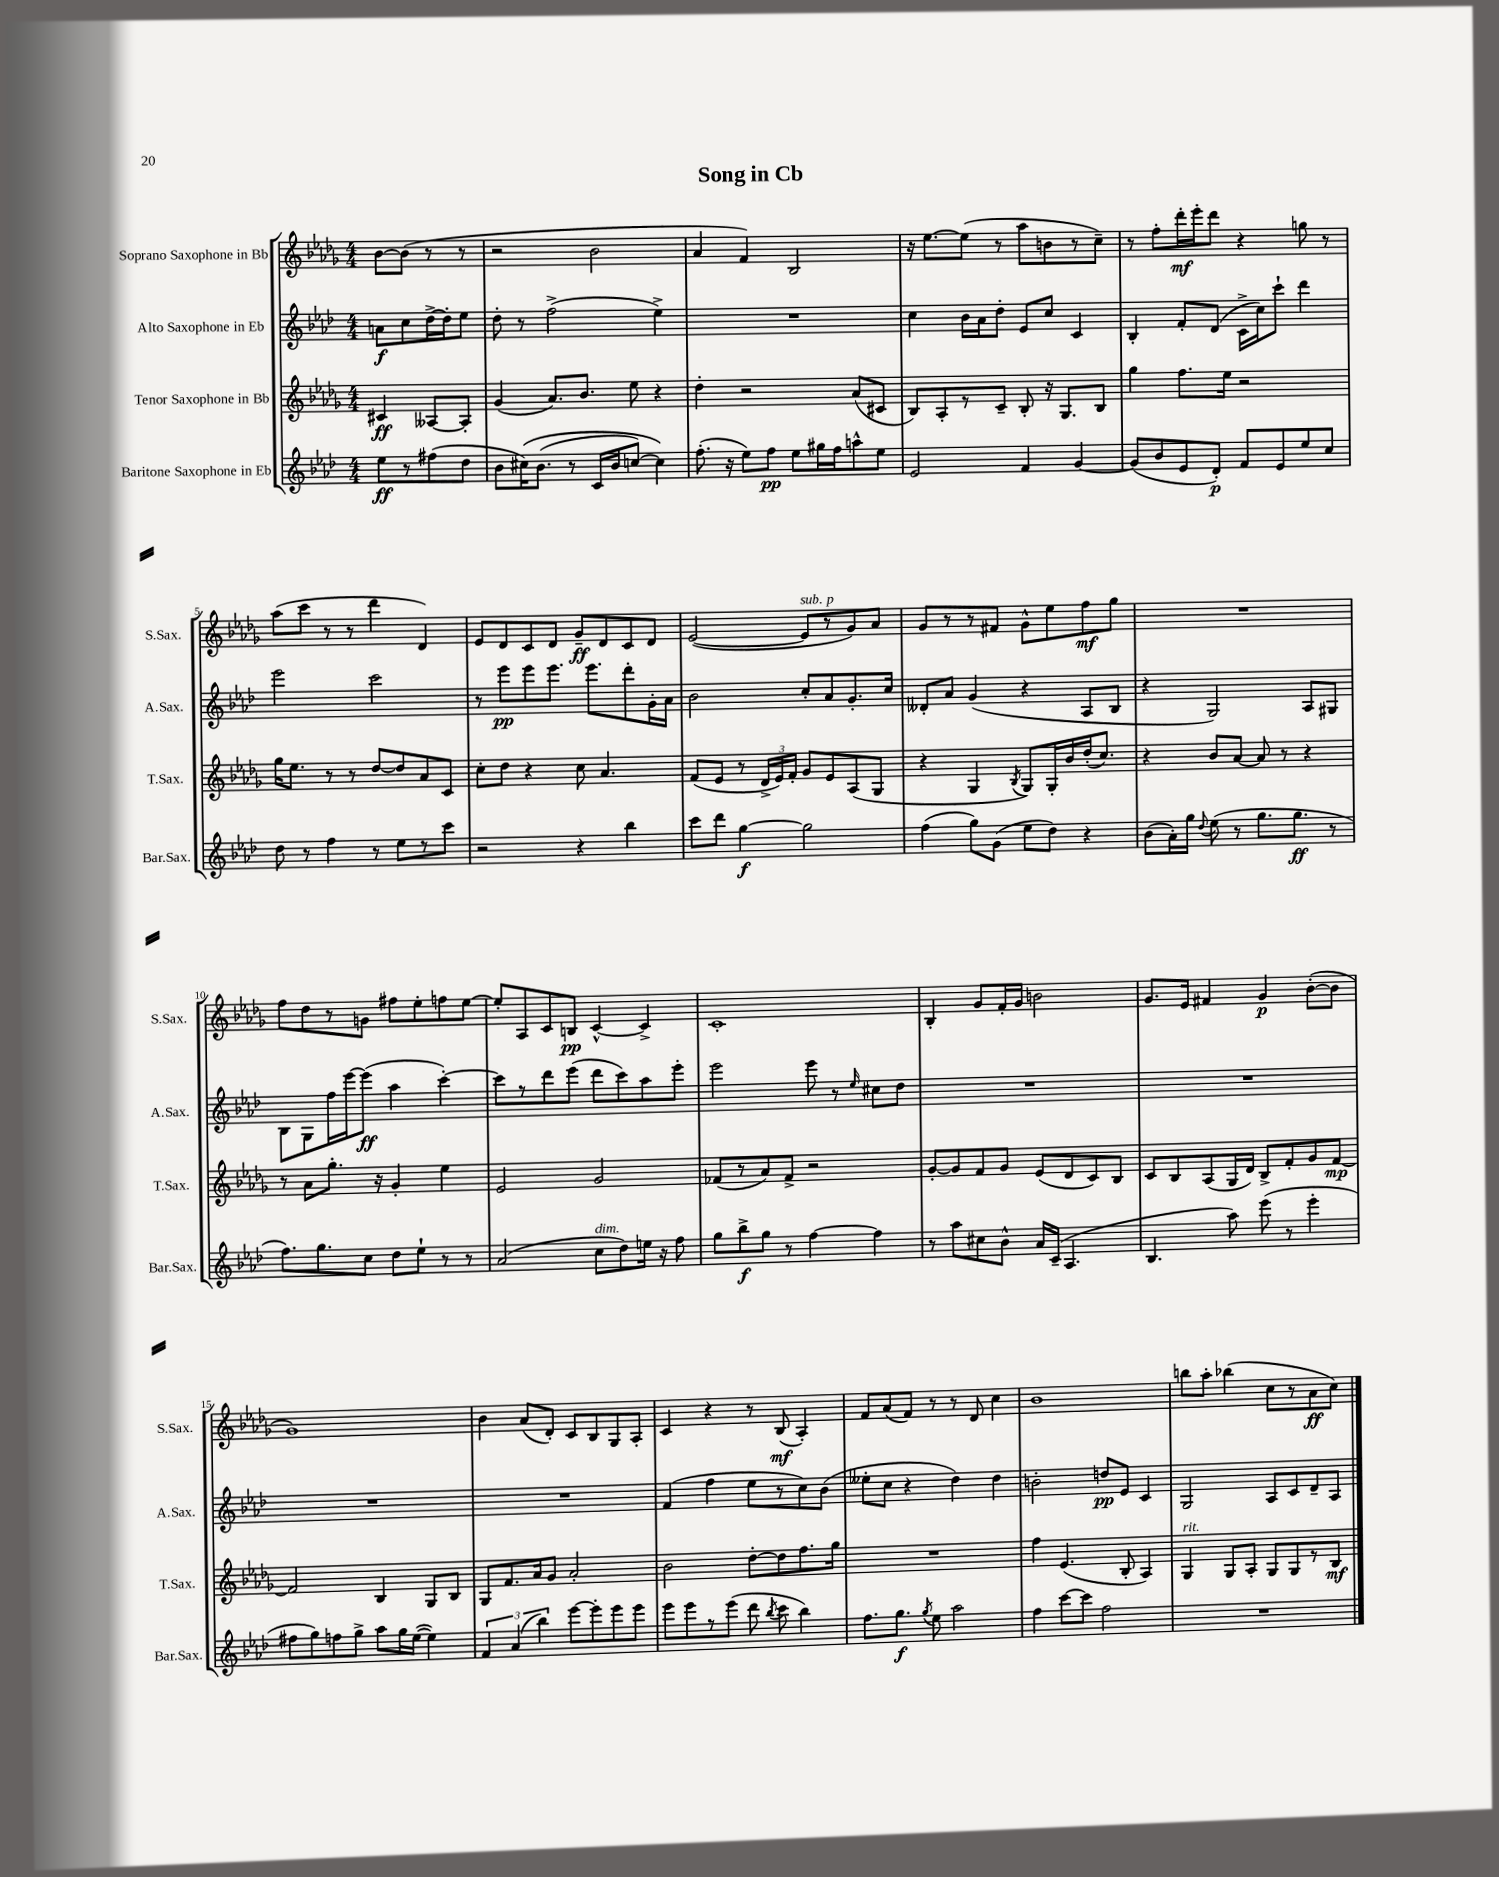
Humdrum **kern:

**kern	**kern	**kern	**kern
*staff4	*staff3	*staff2	*staff1
*clefG2	*clefG2	*clefG2	*clefG2
*k[b-e-a-d-]	*k[b-e-a-d-g-]	*k[b-e-a-d-]	*k[b-e-a-d-g-]
*M4/4	*M4/4	*M4/4	*M4/4
8ee-	4c#	8a	[8b-
8r	.	8cc	(8b-]
(8ff#	[8A--	[16dd-^	8r
.	.	16dd-']	.
8dd-	8A--']	8ee-	8r
=	=	=	=
8b-	(4g-	8dd-'	2r
&(16cc#)	.	8r	.
(8.b-	.	.	.
.	8.a-)	(2ff^	.
8r	.	.	.
.	8.b-	.	.
16c	.	.	2b-
16b-	.	.	.
[8cc)	8ee-	.	.
4cc]&)	4r	4ee-^)	.
=	=	=	=
(8.ff'	4dd-'	1r	4a-
16r	.	.	.
8ee-)	2r	.	4f)
8ff	.	.	.
8ee-	.	.	2B-
16gg#	.	.	.
16ff	.	.	.
8aa^^	(8a-	.	.
8ee-	8c#	.	.
=	=	=	=
2e-	8B-)	4cc	16r
.	.	.	[8.ee-
.	8A-'	.	.
.	8r	16b-	(8ee-]
.	.	16a-	.
.	8c~	8dd-'	8r
4f	8B-'	8e-	8aa-
.	16r	8cc	8b
.	8.G-	.	.
[4g	.	4c	8r
.	8B-	.	8cc~)
=	=	=	=
(8g]	4gg-	4B-'	8r
8b-	.	.	8ff'
8e-	8.ff	8f'	16ddd-'
.	.	.	16eee-'
8d-')	.	(8d-	8ddd-
.	16ee-	.	.
8f	2r	16c^	4r
.	.	16cc)	.
8e-	.	8ccc`	.
8ee-	.	4ddd-	8gg
8cc	.	.	8r
=	=	=	=
8dd-	16gg-	2eee-	(8aa-
.	8.ee-	.	.
8r	.	.	8ccc
4ff	8r	.	8r
.	8r	.	8r
8r	[8dd-	2ccc	4ddd-
8ee-	8dd-]	.	.
8r	8a-	.	4d-)
8ccc	8c	.	.
=	=	=	=
2r	8cc'	8r	8e-
.	8dd-	8eee-	8d-
.	4r	8eee-	8c
.	.	8.eee-	8d-
4r	8cc	.	8g-~
.	.	8.eee-	.
.	4.a-	.	8d-
4bb-	.	8ddd-'	8c
.	.	16g'	8d-
.	.	16a-	.
=	=	=	=
8ccc	(8f	2b-	([2e-
8ddd-	8e-	.	.
[4gg	8r	.	.
.	24d-^	.	.
.	24e-)	.	.
.	24f'	.	.
2gg]	8g-	8cc'	8e-]
.	8e-	8a-	8r
.	(8A-	8.g'	8g-)
.	8G-	.	8a-
.	.	16cc	.
=	=	=	=
(4ff	4r	8d--'	8g-
.	.	8a-	8r
8gg)	4G-	(4g	8r
(8g	.	.	8f#
.	8qB-	.	.
8ee-	8G-)	4r	8g-^^
8dd-)	16G-'	.	8ee-
.	16b-	.	.
4r	(16dd-'	8A-	8ff
.	8.cc)	.	.
.	.	8B-	8gg-
=	=	=	=
(8b-	4r	4r	1r
16a-')	.	.	.
16gg	.	.	.
8qqdd-	.	.	.
(8ee-	8b-	2G)	.
8r	[8a-	.	.
8.gg	8a-]	.	.
.	8r	.	.
8.gg	.	.	.
.	4r	8A-	.
8r	.	8G#	.
=	=	=	=
8.ff)	8r	8B-	8ff
.	8a-	8G	8dd-
8.gg	.	.	.
.	8.gg-'	16ff	8r
.	.	[16eee-	.
8cc	.	(8eee-]	8g
.	16r	.	.
8dd-	4g-'	4aa-	8ff#
8ee-`	.	.	8ee-'
8r	4ee-	[4ccc')	8ff
8r	.	.	[8ee-
=	=	=	=
(2a-	2e-	8ccc]	8ee-']
.	.	8r	8A-
.	.	8ddd-	8c
.	.	(8eee-	8B
8cc	2g-	8ddd-	[4c^^
8dd-)	.	8ccc)	.
16ee	.	8aa-	4c^]
16r	.	.	.
8ff	.	8eee-'	.
=	=	=	=
8gg	(8f-	2eee-	1c'
8bb-^	8r	.	.
8gg	8a-)	.	.
8r	8f-^	.	.
[4ff	2r	8eee-	.
.	.	8r	.
.	.	16qqee-	.
4ff]	.	8cc#	.
.	.	8dd-	.
=	=	=	=
8r	[8g-'	1r	4B-'
8aa-	8g-]	.	.
8cc#	8f	.	8g-
8b-^^	8g-	.	16f'
.	.	.	16g-
16a-	(8e-	.	2b
(16c~	.	.	.
4.A-	8d-	.	.
.	8c)	.	.
.	8B-	.	.
=	=	=	=
4.B-	8c	1r	8.g-
.	8B-	.	.
.	.	.	16e-
.	(8A-	.	4f#
8aa-)	16G-	.	.
.	16d-)	.	.
(8eee-	8B-^	.	4g-
8r	8f'	.	.
4eee-'	8g-	.	([8b-'
.	[8f	.	8b-]
=	=	=	=
8ff#	2f]	1r	1g-)
8gg)	.	.	.
8ff	.	.	.
8gg^	.	.	.
8aa-	4B-	.	.
16gg	.	.	.
([16ee-	.	.	.
4ee-])	8G-	.	.
.	8B-	.	.
=	=	=	=
6f	8G-	1r	4b-
.	8.f	.	.
(6a-	.	.	.
.	.	.	(8a-
.	16a-	.	.
6bb-)	.	.	.
.	8g-	.	8d-')
[8eee-	2a-'	.	8c
8eee-']	.	.	8B-
8eee-	.	.	8G-
8eee-	.	.	8A-'
=	=	=	=
8eee-	2b-	(4f	4c
8eee-	.	.	.
8r	.	4ff	4r
(8eee-	.	.	.
8ddd-	[8dd-'	8ee-	8r
8qbb-	.	.	.
8ccc	8dd-]	8r	(8B-
4bb-)	8.ff	8cc)	4A-')
.	.	(8b-	.
.	16gg-	.	.
=	=	=	=
8.ff	1r	8ee--'	8f
.	.	8cc	(8a-
8.gg	.	.	.
.	.	4r	8f)
8qgg	.	.	.
8ee-	.	.	8r
2aa-	.	4dd-)	8r
.	.	.	8d-
.	.	4dd-	4cc
=	=	=	=
4ff	4ff	2b'	1b-
[8ccc	(4.e-	.	.
8ccc]	.	.	.
2ff	.	8dd	.
.	8B-'	8e-	.
.	4A-)	4c	.
=	=	=	=
1r	4G-	2G	8bb
.	.	.	8aa-'
.	8G-	.	(4bb-
.	8A-'	.	.
.	8G-	8A-	8cc
.	8G-	8c	8r
.	8r	8d-~	8a-
.	8B-	8A-	8cc)
==	==	==	==
*-	*-	*-	*-
